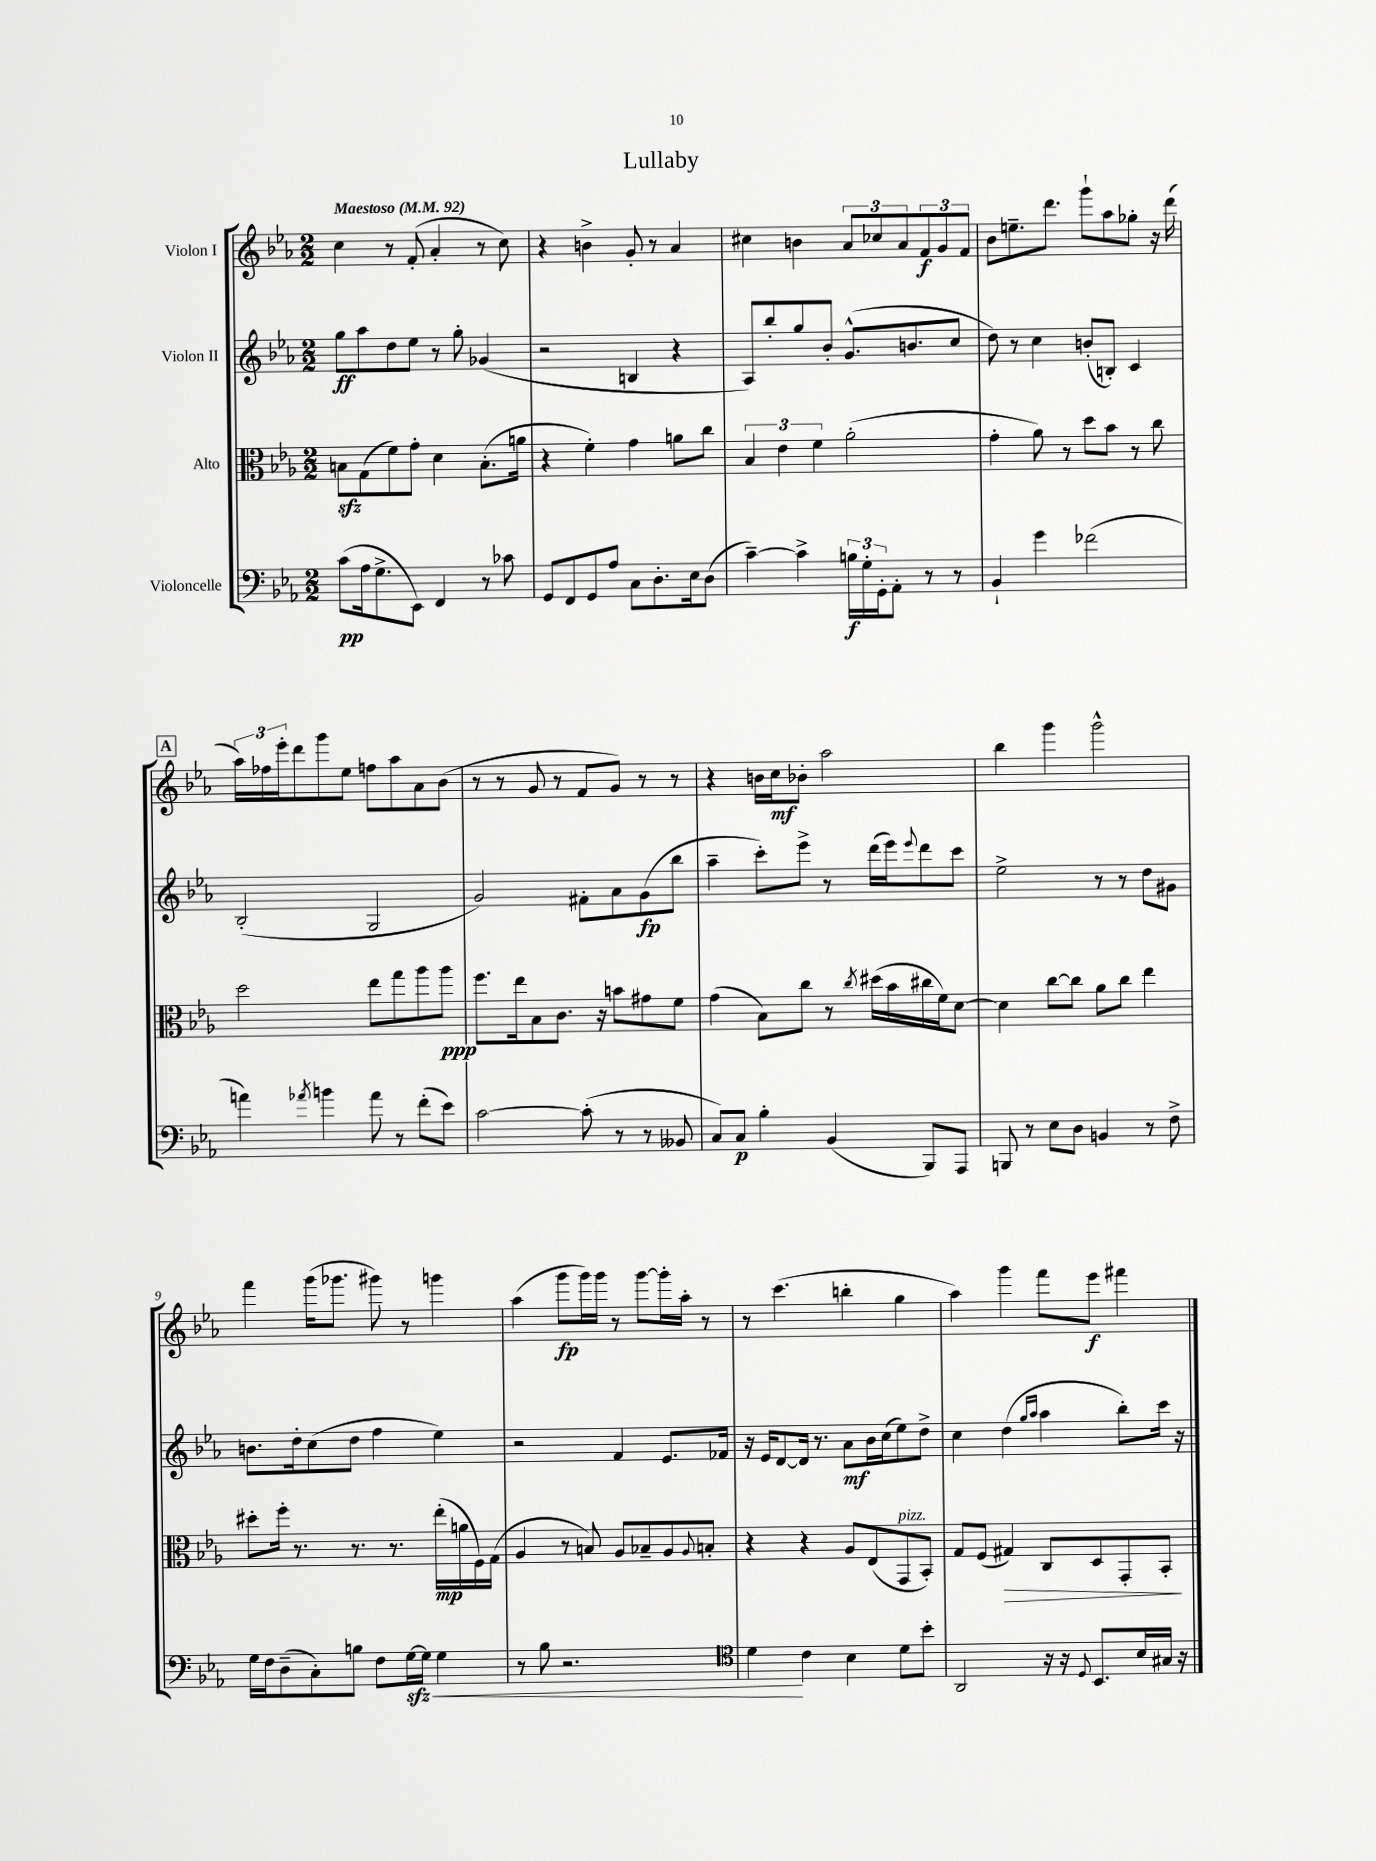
\header { title = "Lullaby" }
<<
\new StaffGroup <<
\new Staff = "s0" \with { instrumentName = "Violon I" } {
    \clef treble \key ees \major \numericTimeSignature \time 2/2 \tempo "Maestoso" 4 = 92
    c''4 r8 f'8-.( aes'4-. r8 c''8) |
    r4 b'4-> g'8-. r8 aes'4 |
    cis''4 b'4 \tuplet 3/2 { aes'8 ces''8 aes'8 } \tuplet 3/2 { f'8\f g'8 f'8 } |
    bes'8 e''8.-- d'''8. g'''8-! aes''8 ges''8-. r16 d'''16( |
    \mark \markup { \box "A" } \tuplet 3/2 { aes''16) fes''16 ees'''16-. } d'''8 g'''8 ees''8 f''8 aes''8 aes'8 bes'8( |
    r8 r8 g'8 r8 f'8 g'8) r8 r8 |
    r4 b'16 c''16\mf bes'8-. aes''2 |
    bes''4 g'''4 g'''2-^ |
    f'''4 g'''16( ges'''8. gis'''8) r8 g'''4 |
    aes''4( g'''8\fp g'''16) g'''16 r8 g'''8~ g'''16-. aes''16-. r8 |
    r8 c'''4.( b''4-. g''4 |
    aes''4) g'''4 f'''8 ees'''8\f fis'''4 \bar "|." |
}
\new Staff = "s1" \with { instrumentName = "Violon II" } {
    \clef treble \key ees \major \numericTimeSignature \time 2/2
    g''8\ff aes''8 d''8 ees''8 r8 g''8-. ges'4( |
    r2 b4 r4 |
    aes8) bes''8-. g''8 bes'8-. g'8.-^( b'8. c''8 |
    d''8) r8 c''4 b'8-.( b8-.) c'4 |
    \mark \markup { \box "A" } bes2-.( g2 |
    g'2) fis'8-. aes'8 g'8\fp( bes''8 |
    aes''4-- c'''8-.) ees'''8-> r8 d'''16( ees'''16) \appoggiatura { ees'''8 } d'''8 c'''8 |
    ees''2-> r8 r8 d''8 gis'8 |
    b'8. d''16-. c''8( d''8 f''4 ees''4) |
    r2 f'4 ees'8. fes'16 |
    r16 ees'16 d'8~ d'16 r8. aes'8\mf bes'16 c''16( ees''8) d''8-> |
    c''4 d''4( \grace { g''16 aes''16 } aes''4 bes''8-.) c'''16 r16 \bar "|." |
}
\new Staff = "s2" \with { instrumentName = "Alto" } {
    \clef alto \key ees \major \numericTimeSignature \time 2/2
    b8\sfz g8( f'8) g'8-. d'4 b8.-.( a'16 |
    r4 f'4-.) g'4 a'8 c''8 |
    \tuplet 3/2 { bes4 ees'4 f'4 } aes'2-.( |
    g'4-. aes'8) r8 d''8 bes'8 r8 c''8 |
    \mark \markup { \box "A" } d''2 ees''8 g''8 aes''8 aes''8\ppp |
    f''8. ees''16 bes8 c'8. r16 b'8 gis'8 f'8 |
    g'4( bes8) c''8 r8 \acciaccatura { c''8 } dis''16( bes'16 cis''16 f'16) d'8~ |
    d'4 c''8~ c''8 aes'8 c''8 ees''4 |
    dis''8-. f''16-. r8. r8. r8. ees''16-.\mp( a'16 f16) g16( |
    aes4 r8 b8) aes8 bes8-- aes8 \appoggiatura { aes8 } b8-. |
    r4 r4 aes8 ees8( g,8^\markup { \italic "pizz." } bes,8-.) |
    g8 f8( gis4\>) c8 d8 g,8-. bes,8-.\! \bar "|." |
}
\new Staff = "s3" \with { instrumentName = "Violoncelle" } {
    \clef bass \key ees \major \numericTimeSignature \time 2/2
    c'8\pp( aes16 g8.-> ees,8) f,4 r8 ces'8 |
    g,8 f,8 g,8 aes8 c8 d8.-. ees16 d8( |
    c'4~--) c'4-> \tuplet 3/2 { b16\f g16-. g,16-. } aes,8-. r8 r8 |
    bes,4-! g'4 fes'2( |
    \mark \markup { \box "A" } a'4) \acciaccatura { aes'8 } b'4 aes'8 r8 f'8-.( ees'8) |
    c'2~ c'8-.( r8 r8 beses,8 |
    c8) c8\p bes4-. bes,4( bes,,8) aes,,8 |
    b,,8 r8 ees8 d8 b,4 r8 f8-> |
    g16 f16 d8--( c8-.) b8 f8 g16~\sfz\< g16 g4 |
    r8 bes8 r2. |
    \clef tenor d'4\! c'4 bes4 d'8 bes'8-. |
    aes,2 r16 r16 \appoggiatura { d8 } bes,8. bes16 gis16 r16 \bar "|." |
}
>>
>>
